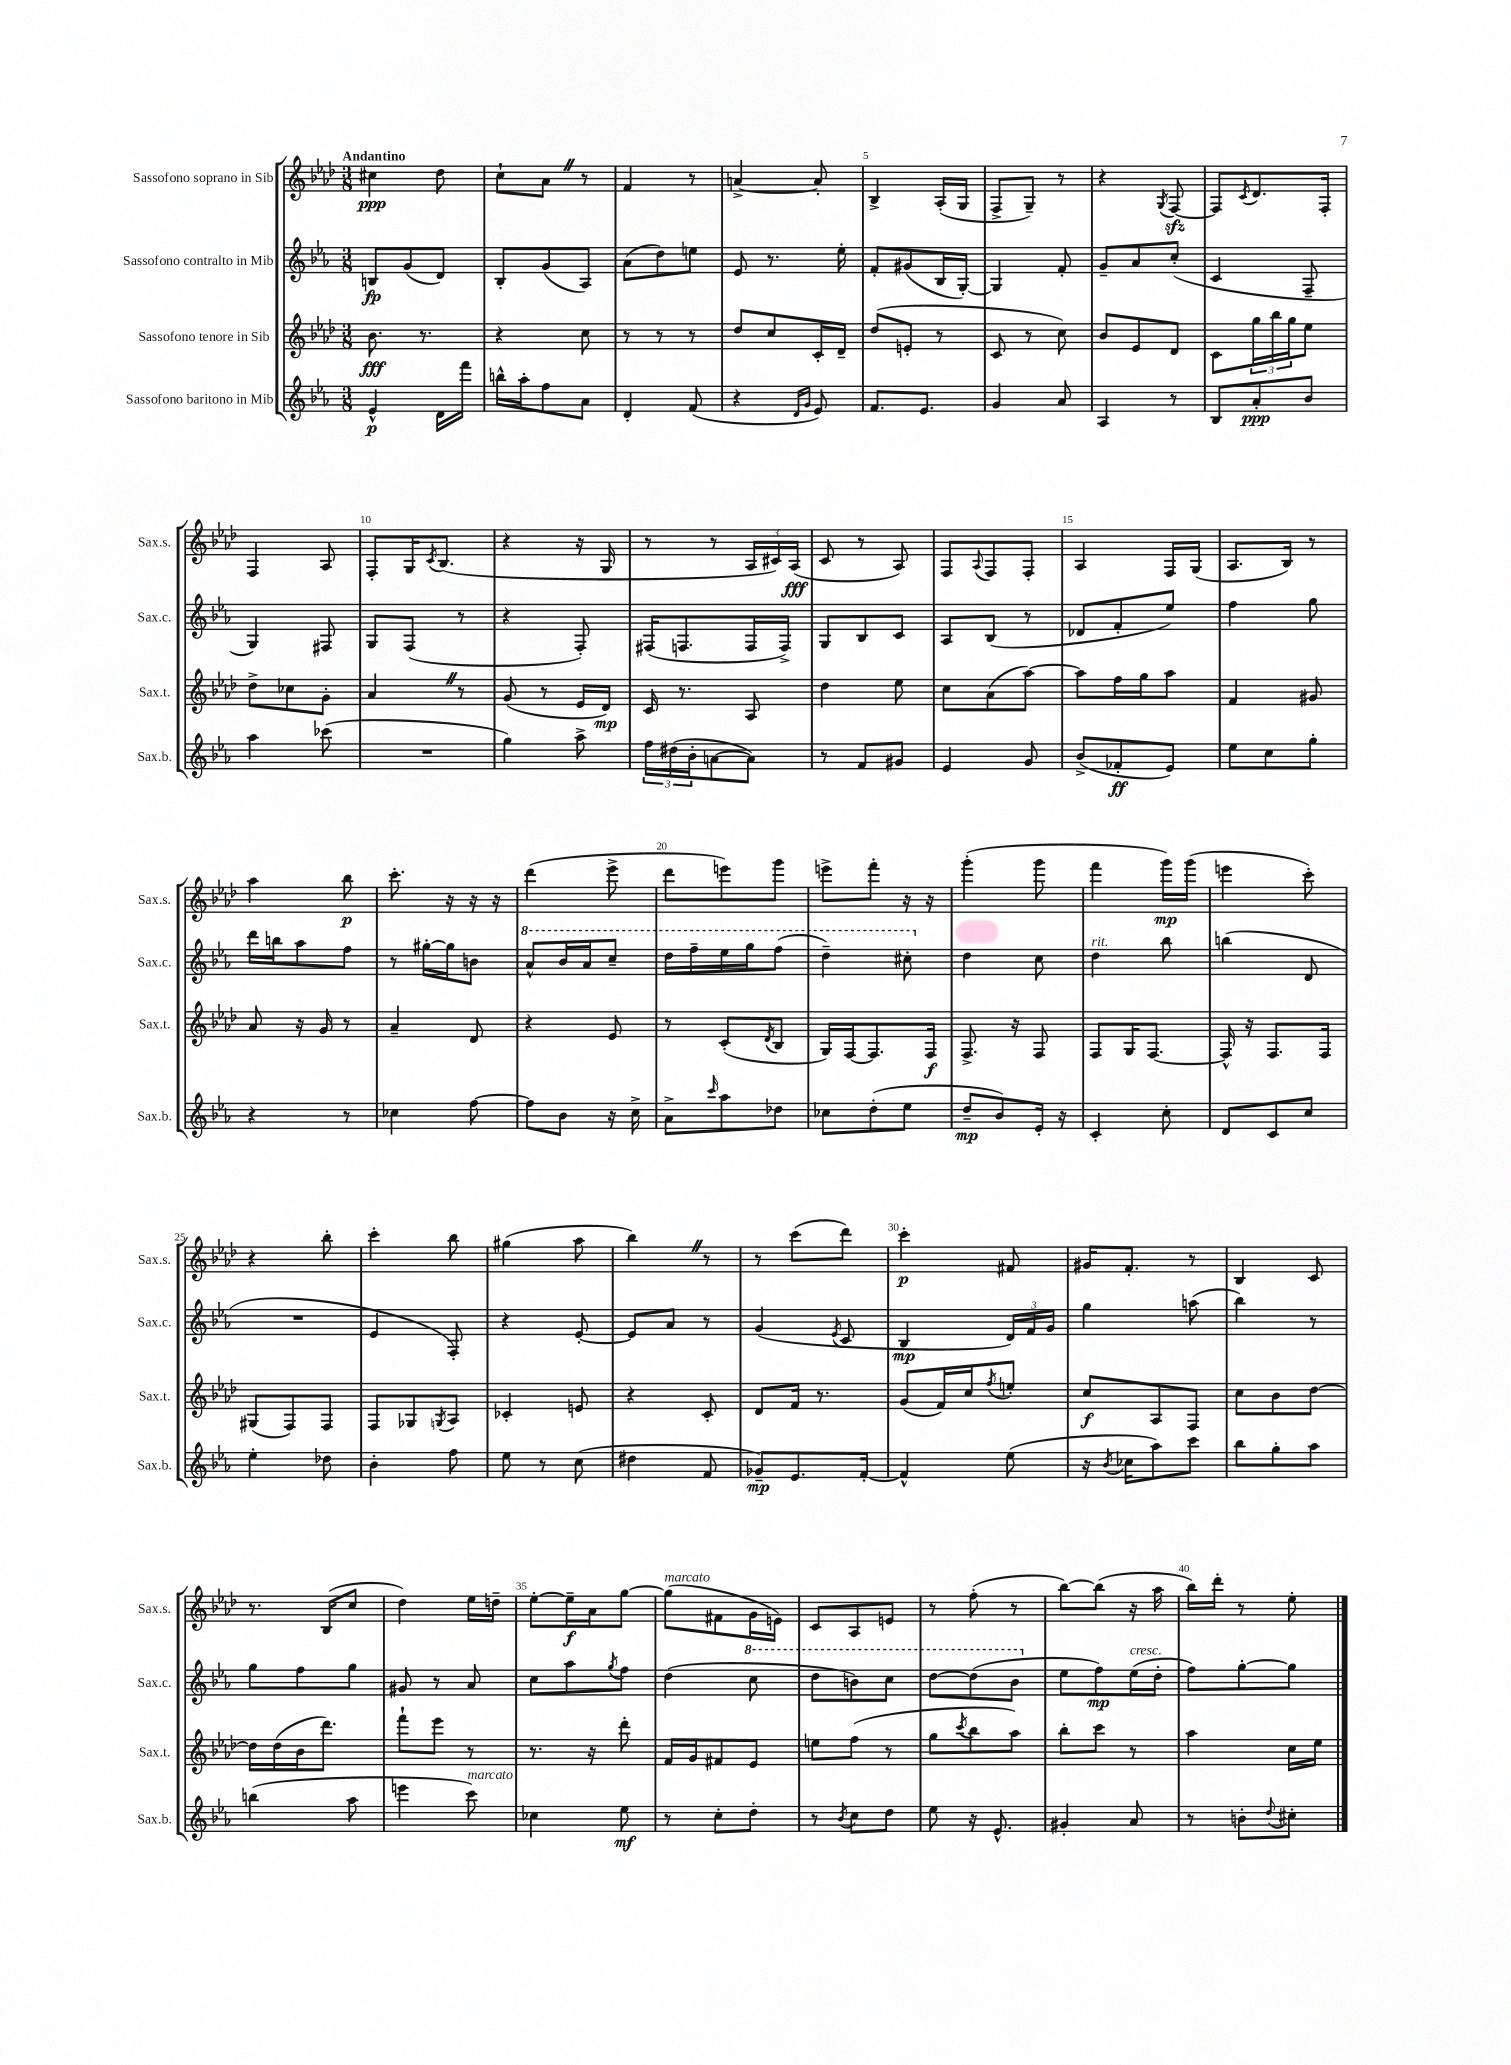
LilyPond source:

<<
\new StaffGroup <<
\new Staff = "s0" \with { instrumentName = "Sassofono soprano in Sib" shortInstrumentName = "Sax.s." } {
    \clef treble \key aes \major \numericTimeSignature \time 3/8 \tempo "Andantino"
    cis''4\ppp des''8 |
    c''8-! aes'8 \once \override BreathingSign.text = \markup { \musicglyph "scripts.caesura.straight" } \breathe r8 |
    f'4 r8 |
    a'4~-> a'8-. |
    bes4-> aes16-.( g16 |
    f8-> g8--) r8 |
    r4 \acciaccatura { g8 } f8~\sfz |
    f8 \acciaccatura { c'8 } des'8. f16-. |
    f4 aes8 |
    f8-. g16 \acciaccatura { c'8 } bes8.( |
    r4 r16 g16 |
    r8 r8 \tuplet 3/2 { aes16 cis'16) aes16\fff( } |
    c'8 r8 aes8) |
    f8 \appoggiatura { aes8 } f8 f8-. |
    aes4 f16 g16( |
    aes8. bes16) r8 |
    aes''4 bes''8\p |
    c'''8.-. r16 r16 r16 |
    des'''4( ees'''8-> |
    des'''8 e'''8) g'''8 |
    e'''8-> f'''8-. r16 r16 |
    g'''4-.( g'''8 |
    f'''4 g'''16\mp) g'''16( |
    e'''4 c'''8-.) |
    r4 bes''8-. |
    c'''4-. bes''8 |
    gis''4( aes''8 |
    bes''4) \once \override BreathingSign.text = \markup { \musicglyph "scripts.caesura.straight" } \breathe r8 |
    r8 c'''8( des'''8) |
    c'''4-.\p fis'8 |
    gis'16 f'8.-. r8 |
    bes4 c'8 |
    r8. bes16( c''8 |
    des''4) ees''16 d''16-- |
    ees''8~-. ees''16--\f aes'16 g''8~ |
    g''8^\markup { \italic "marcato" }( fis'8 g'16 e'16) |
    c'8 aes8 e'8 |
    r8 f''8-.( r8 |
    bes''8~) bes''8( r16 aes''16 |
    bes''16) des'''16-. r8 ees''8-. \bar "|." |
}
\new Staff = "s1" \with { instrumentName = "Sassofono contralto in Mib" shortInstrumentName = "Sax.c." } {
    \clef treble \key ees \major \numericTimeSignature \time 3/8
    b8\fp g'8( d'8) |
    bes8-. g'8( aes8) |
    aes'8( d''8) e''8 |
    ees'8 r8. ees''16-. |
    f'8-. gis'8( bes16 g16~-.) |
    g4 f'8-. |
    g'8-- aes'8 c''8-.( |
    c'4 f8-- |
    g4) fis8 |
    g8 f8( r8 |
    r4 f8-.) |
    fis16( f8. f16 f16->) |
    g8 bes8 c'8 |
    aes8 bes8( r8 |
    des'8 f'8-. ees''8) |
    f''4 g''8 |
    d'''16 b''16 aes''8 f''8 |
    r8 gis''16~-. gis''16 b'8 |
    \ottava #1 aes''8-^ bes''16 aes''16 c'''8-- |
    d'''16 f'''16-- ees'''16 g'''16 f'''8( |
    d'''4--) cis'''8-. \ottava #0 |
    d''4 c''8 |
    d''4^\markup { \italic "rit." } bes''8 |
    b''4( d'8 |
    R4. |
    ees'4 f8-.) |
    r4 ees'8~-. |
    ees'8 aes'8 r8 |
    g'4( \acciaccatura { ees'8 } c'8 |
    bes4\mp \tuplet 3/2 { d'16) f'16 g'16 } |
    g''4 a''8( |
    bes''4) r8 |
    g''8 f''8 g''8 |
    gis'8 r8 aes'8 |
    c''8 aes''8 \acciaccatura { g''8 } f''8 |
    d''4( \ottava #1 c'''8 |
    d'''8 b''8) c'''8 |
    d'''8~ d'''8( bes''8 \ottava #0 |
    ees''8 f''8\mp) ees''16^\markup { \italic "cresc." }( d''16-. |
    f''8) g''8~-. g''8 \bar "|." |
}
\new Staff = "s2" \with { instrumentName = "Sassofono tenore in Sib" shortInstrumentName = "Sax.t." } {
    \clef treble \key aes \major \numericTimeSignature \time 3/8
    bes'8.\fff r8. |
    r4 c''8 |
    r8 r8 r8 |
    des''8 c''8 c'16-. des'16-- |
    des''8( e'8-. r8 |
    c'8 r8 c''8) |
    bes'8 ees'8 des'8 |
    c'8 \tuplet 3/2 { g''16 bes''16 g''16 } ees''8 |
    des''8-> ces''8 g'8-. |
    aes'4 \once \override BreathingSign.text = \markup { \musicglyph "scripts.caesura.straight" } \breathe r8 |
    g'8( r8 ees'16 des'16\mp) |
    c'16 r8. aes8 |
    des''4 ees''8 |
    c''8 aes'8( aes''8~) |
    aes''8 f''16 g''16 aes''8 |
    f'4 gis'8 |
    aes'8 r16 g'16 r8 |
    aes'4-- des'8 |
    r4 ees'8 |
    r8 c'8-.( \acciaccatura { des'8 } bes8 |
    g16) f16~ f8. f16\f |
    f8.-> r16 f8 |
    f8 g16 f8.~ |
    f16-^ r16 f8. f16 |
    gis8( f8) f8 |
    f8 ges8 \acciaccatura { g8 } aes8 |
    ces'4-. e'8 |
    r4 c'8-. |
    des'8 f'16 r8. |
    g'8( f'16) c''16 \acciaccatura { f''8 } e''8-. |
    c''8\f aes8 f8 |
    c''8 bes'8 des''8~ |
    des''16 des''16( bes'16 des'''8.) |
    f'''8-! ees'''8 r8 |
    r8. r16 des'''8-. |
    f'16 g'16 fis'8 ees'8 |
    e''8 f''8( r8 |
    g''8 \acciaccatura { c'''8 } bes''8 aes''8) |
    bes''8-. c'''8 r8 |
    aes''4 c''16 ees''16 \bar "|." |
}
\new Staff = "s3" \with { instrumentName = "Sassofono baritono in Mib" shortInstrumentName = "Sax.b." } {
    \clef treble \key ees \major \numericTimeSignature \time 3/8
    ees'4-^\p d'16 f'''16 |
    b''16-^ aes''16-. f''8 aes'8 |
    d'4-. f'8( |
    r4 \grace { d'16 g'16 } ees'8) |
    f'8. ees'8. |
    g'4 aes'8 |
    aes4 r8 |
    bes8 aes'8-.\ppp bes'8 |
    aes''4 ces'''8( |
    R4. |
    g''4) aes''8-> |
    \tuplet 3/2 { f''16 dis''16( bes'16-. } a'8~ a'8) |
    r8 f'8 gis'8 |
    ees'4 g'8 |
    bes'8->( fes'8-.\ff ees'8) |
    ees''8 c''8 g''8-. |
    r4 r8 |
    ces''4 f''8~ |
    f''8 bes'8 r16 c''16-> |
    aes'8-> \grace { c'''16 } aes''8 des''8 |
    ces''8 d''8-.( ees''8 |
    d''8--\mp bes'8) ees'16-. r16 |
    c'4-. c''8-. |
    d'8 c'8 c''8 |
    ees''4-. des''8 |
    bes'4-. f''8 |
    ees''8 r8 c''8( |
    dis''4 f'8 |
    ges'8--\mp) ees'8. f'16~-. |
    f'4-^ ees''8( |
    r16 \acciaccatura { bes'8 } ces''16 aes''8) c'''8 |
    bes''8 g''8-. aes''8 |
    b''4( aes''8 |
    e'''4 c'''8^\markup { \italic "marcato" }) |
    ces''4 ees''8\mf |
    r8 c''8-. d''8-. |
    r8 \acciaccatura { bes'8 } c''8 d''8 |
    ees''8 r16 ees'8.-^ |
    gis'4-. aes'8 |
    r8 b'8-. \appoggiatura { d''8 } cis''8-. \bar "|." |
}
>>
>>
\layout { \context { \Score \override BarNumber.break-visibility = ##(#f #t #t) barNumberVisibility = #(every-nth-bar-number-visible 5) } }
